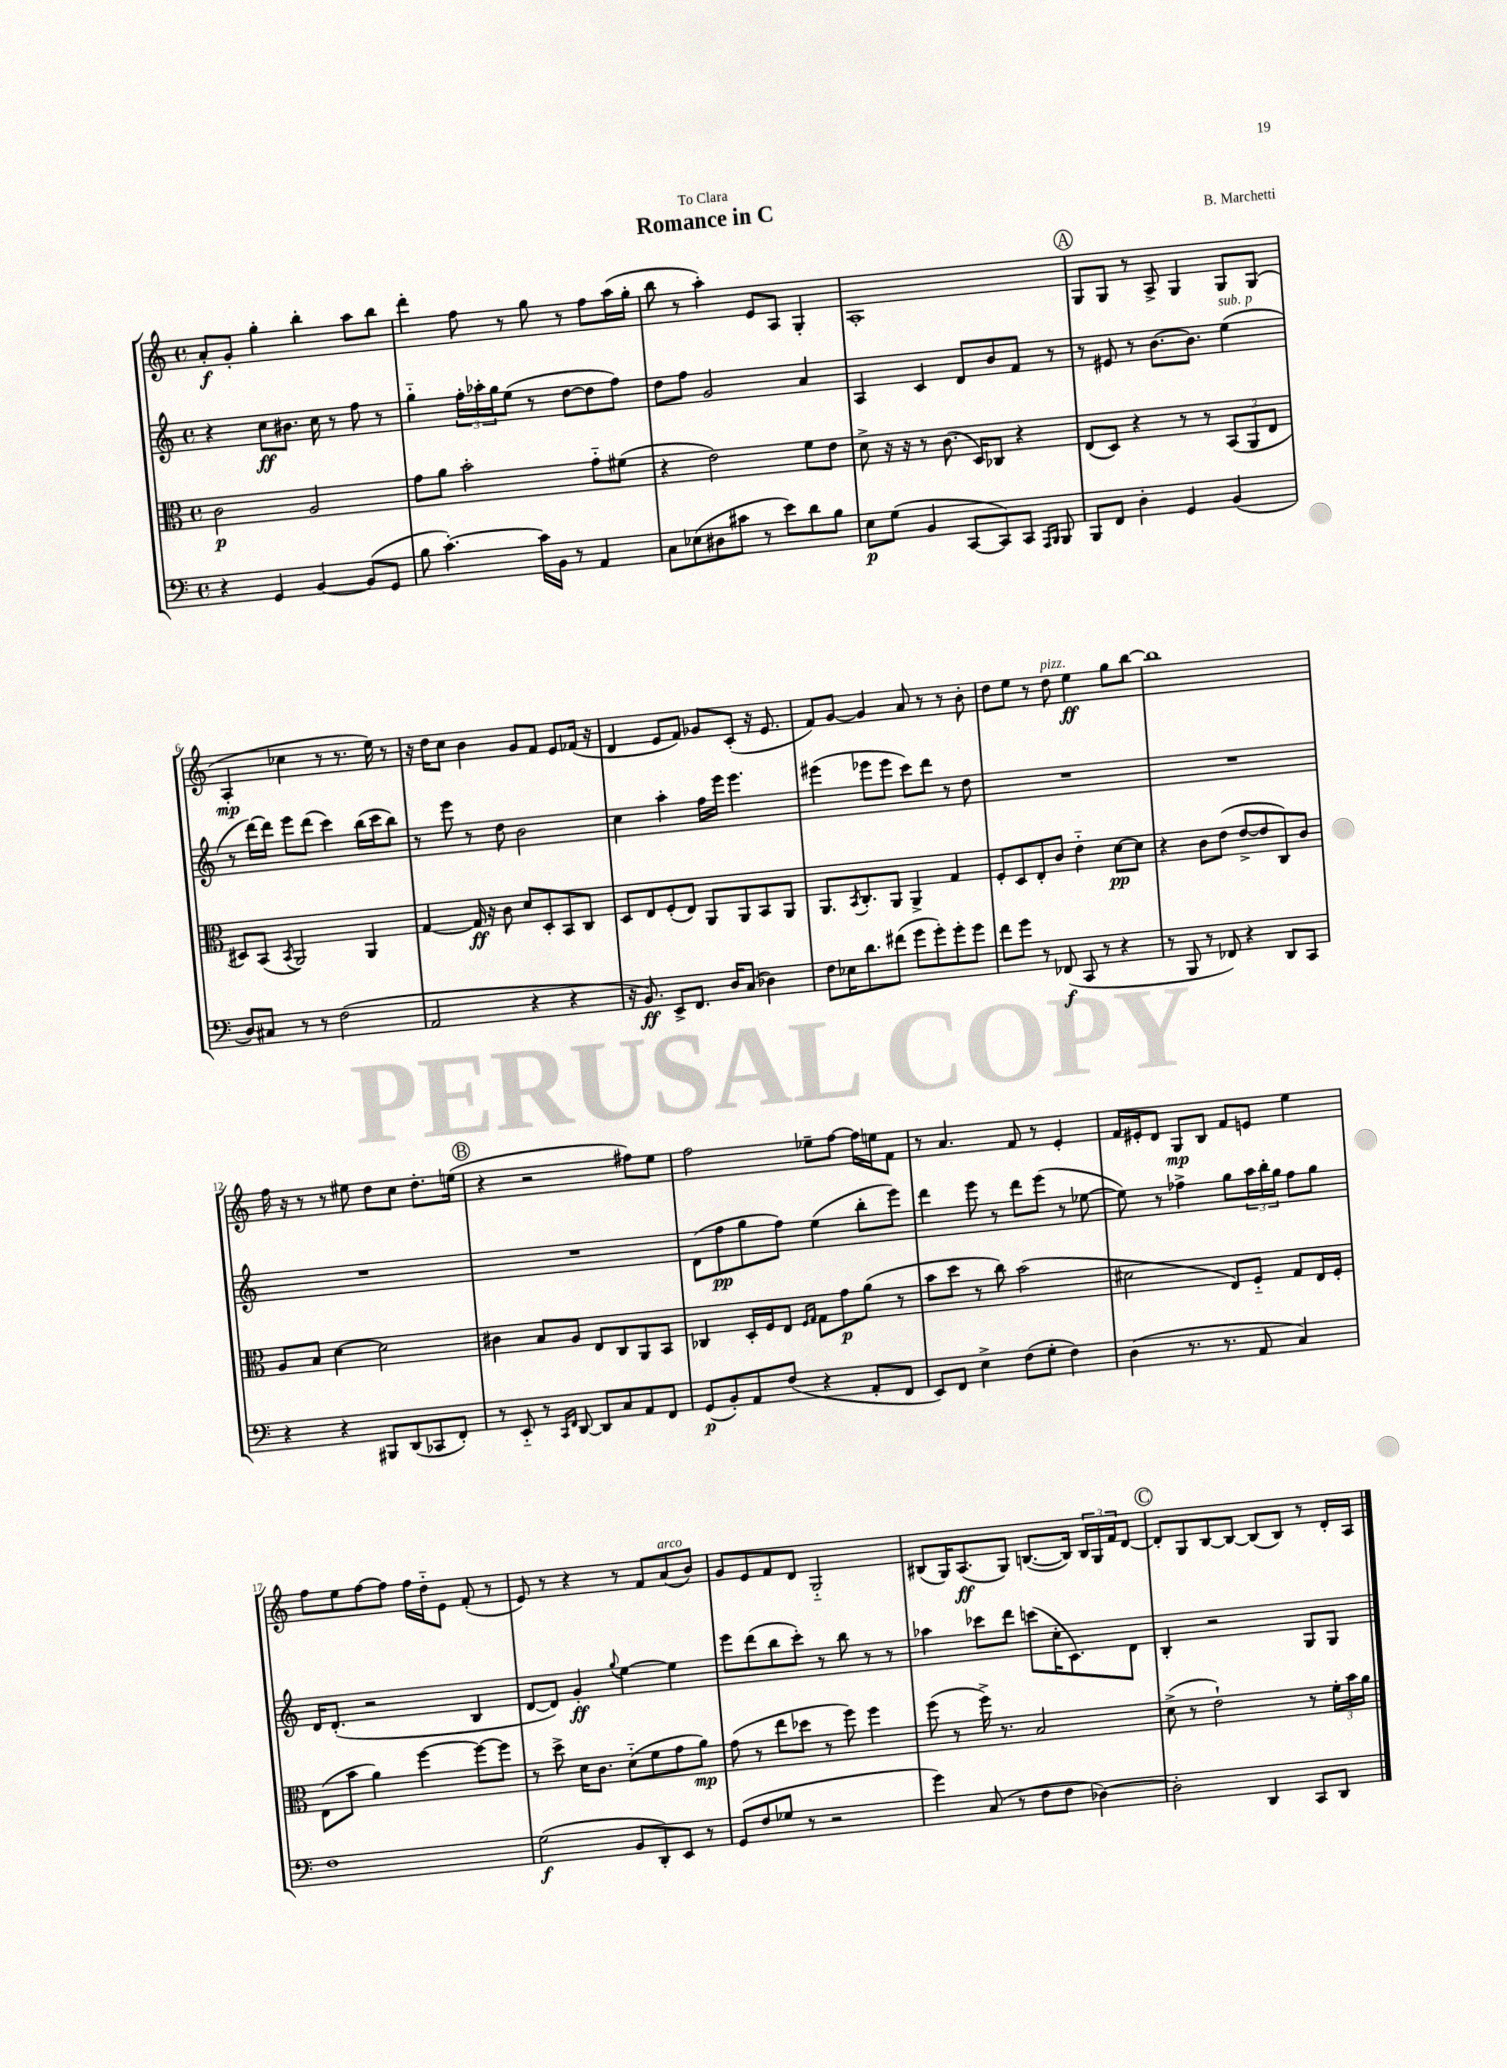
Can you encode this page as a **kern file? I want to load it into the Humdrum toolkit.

**kern	**kern	**kern	**kern
*staff4	*staff3	*staff2	*staff1
*clefF4	*clefC3	*clefG2	*clefG2
*k[]	*k[]	*k[]	*k[]
*M4/4	*M4/4	*M4/4	*M4/4
*met(c)	*met(c)	*met(c)	*met(c)
4r	2c	4r	8a'
.	.	.	8g'
4GG	.	8cc	4gg'
.	.	8.b#	.
[4BB	2A	.	4bb'
.	.	16cc	.
.	.	8r	.
(8BB]	.	8ff	8aa
8GG	.	8r	8bb
=	=	=	=
8B	8g	4gg'~	4ddd'
[4.c')	8a	.	.
.	2b'	24ff'	8ff
.	.	24aa-'	.
.	.	24gg	.
.	.	(8ee	8r
16c]	.	8r	8gg
16BB	.	.	.
8r	.	[8dd	8r
4AA	8g'~	8dd]	8ff
.	(8f#	8ff)	(16aa
.	.	.	16gg'
=	=	=	=
8C	4r	8dd	8bb
(8E-	.	8ff	8r
8D#	2e)	2g	4aa')
8c#	.	.	.
8r	.	.	8e
8e)	.	.	8A
8d	8f	4a	4G'
8B	8e	.	.
=	=	=	=
8E	8d^	4A	1A'
(8G	16r	.	.
.	16r	.	.
4BB	8r	4c	.
.	(8.c	.	.
[8CC	.	8d	.
.	16D)	.	.
8CC])	8C-	8b	.
8CC	4r	8f	.
16qqAAA	.	.	.
16qqBBB	.	.	.
8BBB	.	8r	.
=	=	=	=
8BBB	(8E	8r	8G
8FF	8D)	8e#	8G
4D'	4r	8r	8r
.	.	[8.b	8A^
4GG	8r	.	4G
.	.	8.b]	.
.	8r	.	.
(4BB	(12BB	(4ee	8G
.	12AA	.	.
.	.	.	(8G
.	12E	.	.
=	=	=	=
8D)	8D#)	8r	4A'
8C#	(8BB	[16ddd)	.
.	.	16ddd]	.
.	8qBB	.	.
8r	2AA)	8eee	4cc-
8r	.	(8ddd	.
(2F	.	4ccc)	8r
.	.	.	8.r
.	4AA	(16bb	.
.	.	16ccc	16ee)
.	.	8bb)	8r
=	=	=	=
2AA	[4G	8r	16r
.	.	.	16dd
.	.	8eee	8cc
.	16G]	8r	4b
.	16r	.	.
.	8c	8dd	.
4r	8d	2b	8g
.	8D'	.	8f
4r	8BB	.	8e
.	8C	.	(16f-
.	.	.	16r
=	=	=	=
16r	8D	4cc	4d
8.BB)	.	.	.
.	8E	.	.
8EE^	(8F'	4aa'	8e
8.FF	8E)	.	8f)
.	8AA	16ff	8g-
16D	.	16eee	.
(8C	8AA	4.eee	(8c'
4D-)	8BB	.	16r
.	.	.	8.e
.	8AA	.	.
=	=	=	=
8F	8.AA	(4eee#	8f)
16E-	.	.	[8g
.	8qBB	.	.
8.d	8.C'	.	.
.	.	8eee-	4g]
(8f#	8AA	8eee-	.
8g	4AA^	8ccc)	8a
8g')	.	8ddd	8r
8g'	4G	8r	8r
8g	.	8dd	8b'
=	=	=	=
8f	8F'	1r	8dd
8g	8D	.	8ee
8r	8E'	.	8r
(8FF-	8c	.	8dd
8CC	4e'~	.	4ee
8r	.	.	.
4r	[8d	.	8gg
.	8d]	.	[8bb
=	=	=	=
8r	4r	1r	1bb]
8BBB	.	.	.
8r	8c	.	.
8FF-)	(8e	.	.
4r	[8e^	.	.
.	8e]	.	.
8DD	8C)	.	.
8CC	8c	.	.
=	=	=	=
4r	8A	1r	16ff
.	.	.	16r
.	8B	.	8r
4r	[4d	.	8r
.	.	.	8ee#
8BBB#	2d]	.	8dd
(8DD	.	.	8cc
8CC-	.	.	8.dd'
8FF')	.	.	.
.	.	.	(16ee
=	=	=	=
8r	4c#	1r	4r
8EE'~	.	.	.
8r	8B	.	2r
16qqCC	.	.	.
16qqFF	.	.	.
[8DD	8A	.	.
8DD]	8E	.	.
8C	8C	.	.
8AA	8AA	.	8ff#)
8FF	8BB	.	8ee
=	=	=	=
(8GG	4C-	(8d	2ff
8BB')	.	8ff	.
8AA	16D'	8gg	.
.	16F	.	.
(8F	8E	8ff)	.
.	16qqF	.	.
.	16qqG	.	.
4r	8G	(4ee	8ee-~
.	8g	.	[8ff
8AA'	(8a	8bb'	16ff]
.	.	.	16ee
8FF	8r	8eee)	8f
=	=	=	=
8EE)	8b	4ddd	8r
8FF	8dd	.	4.a
4E^	8r	8eee	.
.	8cc)	8r	.
(8F	(2b	8ddd	8f
8G'	.	(8eee	8r
4F)	.	8r	4e'
.	.	[8ee-	.
=	=	=	=
(4D	2d#	8ee-])	16f
.	.	.	16e#'
.	.	8r	8d
8.r	.	4ff-^	8G
.	.	.	8B
8.r	.	.	.
.	8E)	8gg	8f
8AA	8F'~	24aa	8e
.	.	24bb'	.
.	.	24gg	.
4C)	8G	8ff-	4ee
.	16E	8gg	.
.	16F'	.	.
=	=	=	=
1F	(8E	16d	8ff
.	.	(8.d'	.
.	8b	.	8ee
.	4a)	2r	[8ff
.	.	.	8ff]
.	[4ff	.	16ff
.	.	.	16dd'~
.	.	.	8e
.	8ff_	4B	(8f'
.	8ff]	.	8r
=	=	=	=
(2G	8r	[8d	8e)
.	8dd^	8d])	8r
.	16d	4g'	4r
.	8.c	.	.
.	.	8qqgg	.
8BB	(8d'~	[4ee	8r
8DD')	8f	.	8f
8EE	8g	4ee]	(8a
8r	8a)	.	8b)
=	=	=	=
(8GG	(8g	8eee	8g
8F	8r	(8ddd	8e
8G-	8ee	8bb	8f
8r	8dd-	8ccc')	8d
2r	8r	8r	2G'~
.	8ff)	8bb	.
.	4ff	8r	.
.	.	8r	.
=	=	=	=
4g)	(8ff	4aa-	(8B#
.	8r	.	16G)
.	.	.	(8.A
(8C	16ff^)	8ccc-	.
.	8.r	.	.
8r	.	8ddd	8G)
8F	2B	(8ccc	([8.B
8F	.	16cc'	.
.	.	8.c)	16B])
[4D-)	.	.	24B
.	.	.	24G
.	.	.	24f
.	.	8d	[8d
=	=	=	=
2D-']	(8d^	4B'	8d']
.	8r	.	8G
.	2e`)	2r	[8B
.	.	.	8B_
4DD	.	.	(8B]
.	.	.	8B)
8CC	8r	8G	8r
8DD	24f'	8G	16d'
.	24b	.	.
.	.	.	16A
.	24a	.	.
==	==	==	==
*-	*-	*-	*-
